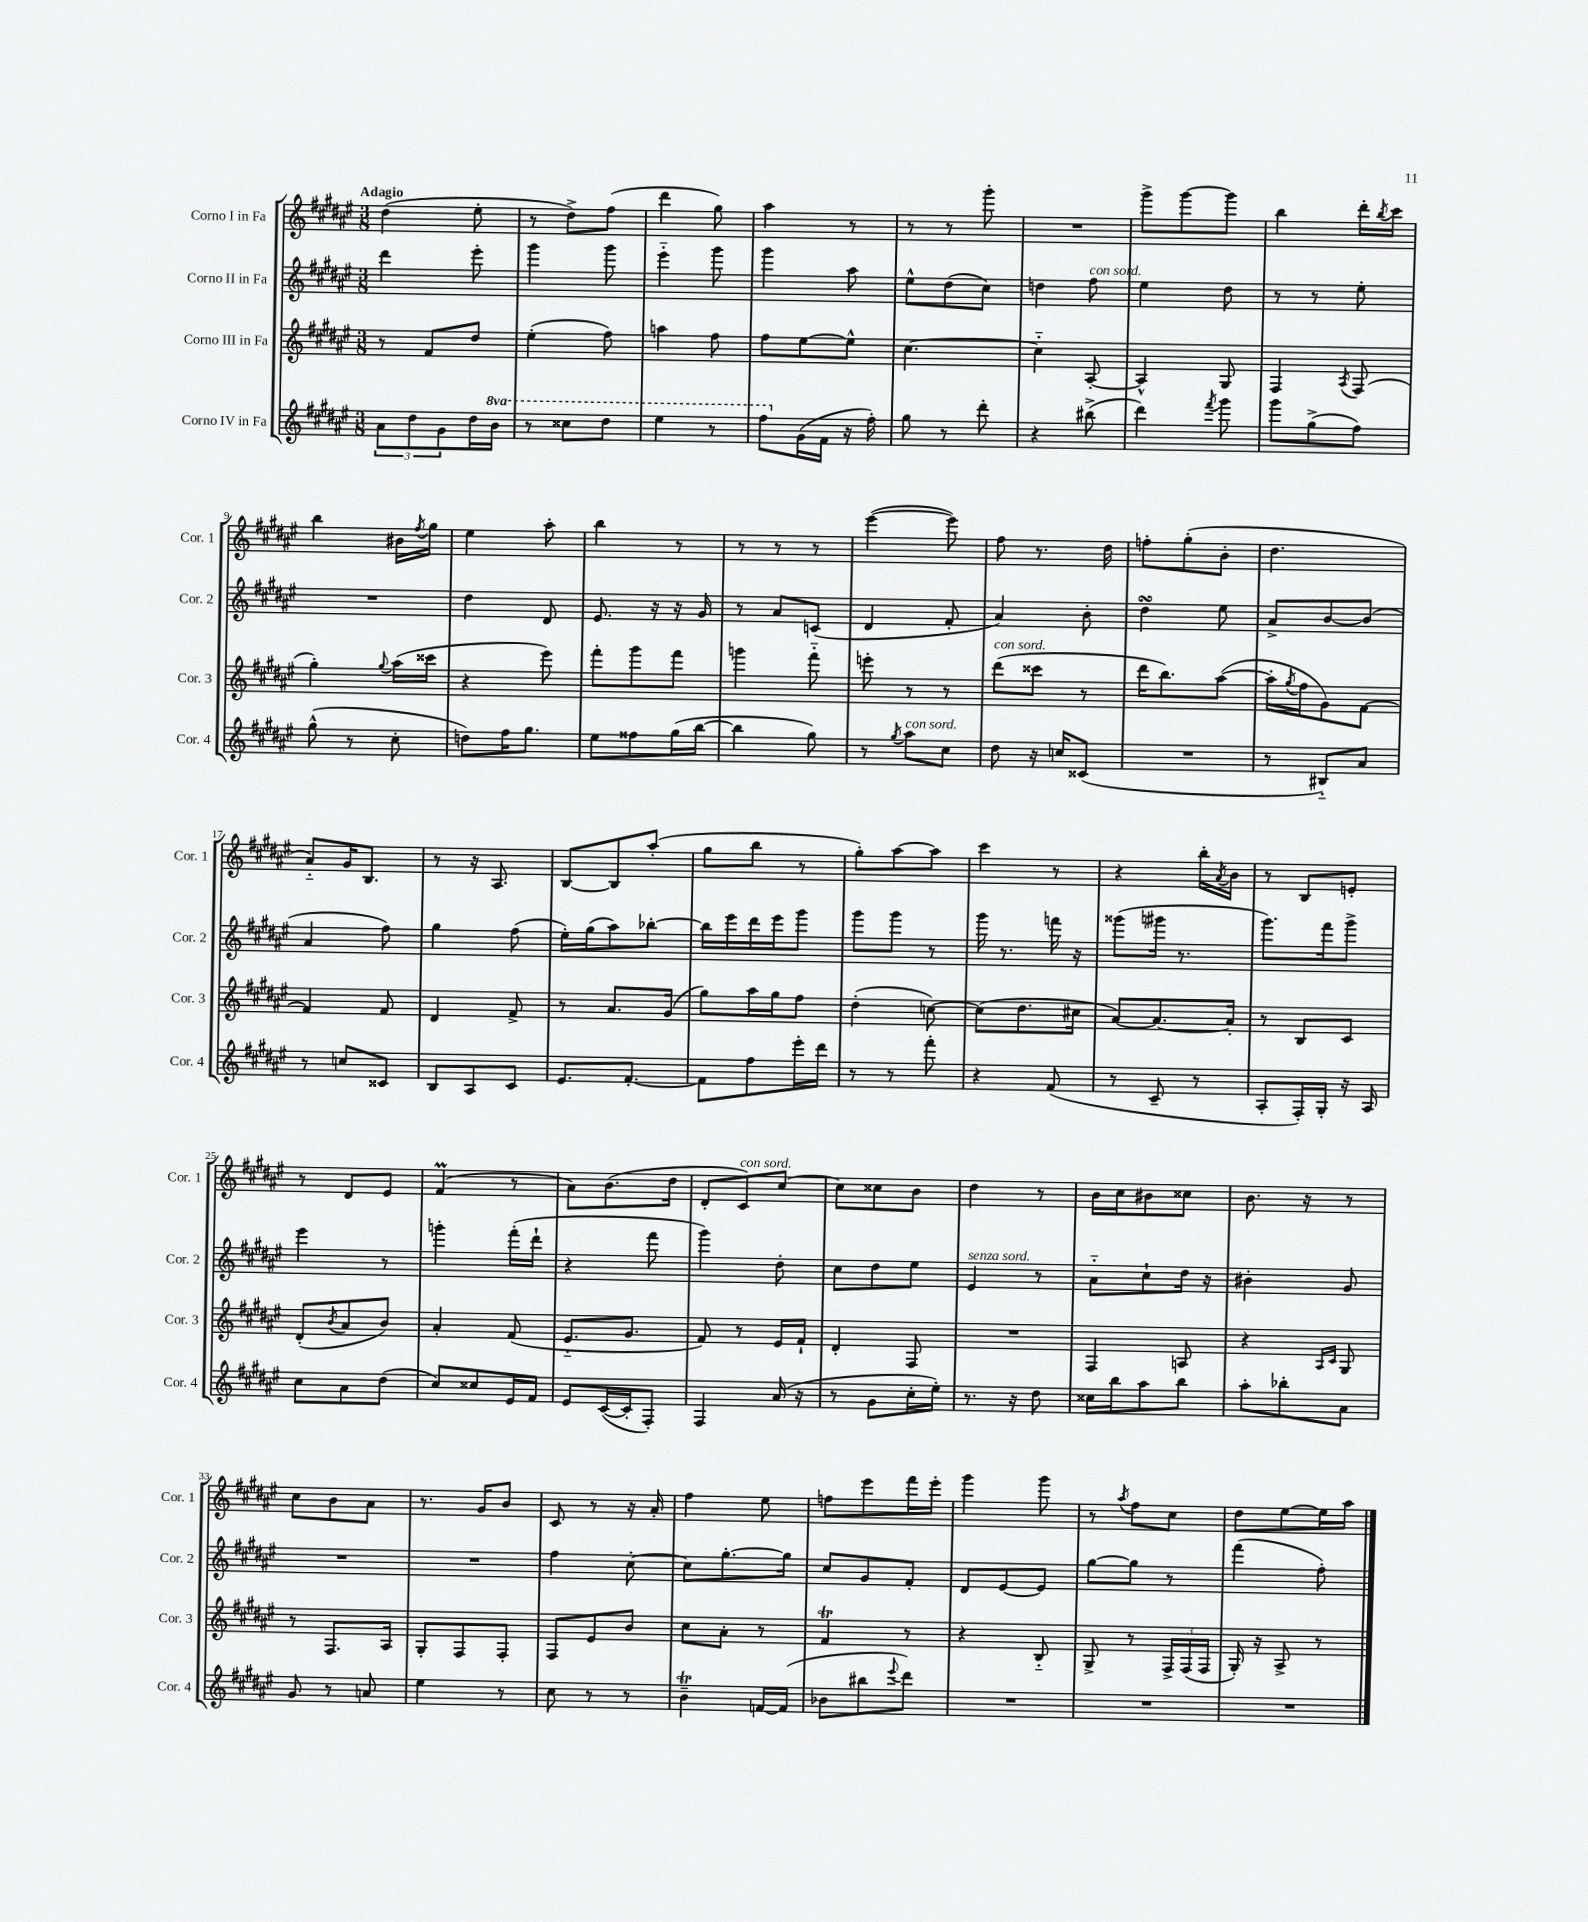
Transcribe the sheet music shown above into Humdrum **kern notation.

**kern	**kern	**kern	**kern
*part4	*part3	*part2	*part1
*staff4	*staff3	*staff2	*staff1
*I"Corno IV in Fa	*I"Corno III in Fa	*I"Corno II in Fa	*I"Corno I in Fa
*I'Cor. 4	*I'Cor. 3	*I'Cor. 2	*I'Cor. 1
*clefG2	*clefG2	*clefG2	*clefG2
*k[f#c#g#d#a#e#]	*k[f#c#g#d#a#e#]	*k[f#c#g#d#a#e#]	*k[f#c#g#d#a#e#]
*M3/8	*M3/8	*M3/8	*M3/8
=1	=1	=1	=1
!	!	!	!LO:TX:a:B:t=Adagio
12a#\L	8r	4ddd#\	(4dd#\
12dd#\	.	.	.
.	8f#/L	.	.
12g#\	.	.	.
16dd#\L	8dd#/J	8eee#'\	8ee#'\
*8va	*	*	*
16bb\JJ	.	.	.
=2	=2	=2	=2
8r	(4ee#'\	4ggg#\	8r
8ccc##X\L	.	.	8dd#^\L)
8ddd#\J	8ff#\)	8ggg#\	(8ff#\J
=3	=3	=3	=3
4eee#\	4aan\	4eee#\	4ddd#\
8r	8ff#\	8ggg#\	8gg#\)
=4	=4	=4	=4
8fff#\L	8ff#\L	4ggg#\	4aa#\
*X8va	*	*	*
(16g#\L	[8ee#\	.	.
16f#\JJ	.	.	.
16r	8ee#^^\J]	8aa#\	8r
16ff#'\)	.	.	.
=5	=5	=5	=5
8gg#\	[4.cc#\	8ee#^^\L	8r
8r	.	(8dd#\	8r
8ddd#'\	.	8cc#\J)	8ggg#'\
=6	=6	=6	=6
4r	4cc#\]	4ddn\	4.r
!	!	!LO:TX:a:i:t=con sord.	!
(8bb#X^\	[8A#'/	8ff#\	.
=7	=7	=7	=7
4ddd#\)	4A#^^/]	4ee#\	8ggg#^\L
.	.	.	[8ggg#\
8qfff#/	.	.	.
8ggg#\	8G#/	8dd#\	8ggg#\J]
=8	=8	=8	=8
8ggg#\L	4F#/	8r	4bb\
(8gg#^\	.	8r	.
.	8qA#/	.	.
8ff#\J)	(8F#/	8ee#'\	16ddd#'\LL
.	.	.	8qbb/
.	.	.	16ccc#\JJ
!!LO:LB:g=z
=9	=9	=9	=9
(8gg#^^\	4gg#'\)	4.r	4bb\
8r	.	.	.
.	8qqgg#/	.	.
8cc#'\	(16aa#\LL	.	16b#X\LL
.	.	.	8qff#/
.	16ccc##X\JJ	.	16gg#\JJ
=10	=10	=10	=10
8ddn\L)	4r	4dd#\	4ee#\
16ff#\K	.	.	.
8.gg#\J	.	.	.
.	8eee#\)	8d#/	8aa#'\
=11	=11	=11	=11
8ee#\L	8fff#'\L	8.e#/	4bb\
8ff##X\	8ggg#\	.	.
.	.	16r	.
(16gg#\L	8fff#\J	16r	8r
[16bb\JJ	.	16g#/	.
=12	=12	=12	=12
4bb\]	4gggn\	8r	8r
.	.	8a#/L	8r
8gg#\)	8fff#\	(8cn/J	8r
=13	=13	=13	=13
8r	8eeen'\	4d#/	([4eee#\
8qgg#/	.	.	.
!LO:TX:a:i:t=con sord.	!	!	!
8aa#\L	8r	.	.
8cc#\J	8r	8f#'/	8eee#\])
=14	=14	=14	=14
!	!LO:TX:a:i:t=con sord.	!	!
8dd#\	(8ddd#\L	4a#/)	8ff#\
16r	8ccc##X\J	.	8.r
16ccn/KL	.	.	.
(8c##X/J	8r	8b'\	.
.	.	.	16dd#\
=15	=15	=15	=15
4.r	16ddd#\KL	4dd#sSSS\	8ffn'\L
.	8.bb\)	.	.
.	.	.	(8gg#'\
.	([8aa#\J	8ee#\	8b'\J
=16	=16	=16	=16
8r	16aa#'\LL]	8a#^/L	4.dd#\
.	8qgg#/	.	.
.	16ff#\J	.	.
8B#X/L)	8g#\)	[8b/	.
8a#/J	[8f#\J	(8b/J]	.
!!LO:LB:g=z
=17	=17	=17	=17
8r	4f#/]	4a#/	8a#/L)
8ccn/L	.	.	16g#/K
.	.	.	8.B/J
8c##X/J	8f#/	8ff#\)	.
=18	=18	=18	=18
8B/L	4d#/	4gg#\	8r
8A#/	.	.	16r
.	.	.	8.A#/
8c#/J	8f#^/	(8ff#\	.
=19	=19	=19	=19
8.e#/L	8r	16ee#'\LL)	[8B/L
.	.	(16gg#\J	.
.	8.a#/L	8aa#\)	8B/]
[8.f#'/J	.	.	.
.	.	[8bb-X'\J	(8aa#'/J
.	(16g#/Jk	.	.
=20	=20	=20	=20
8f#\L]	8gg#\L)	16bb-\LL]	8gg#\L
.	.	16eee#\	.
8ff#\	16aa#\L	16ddd#\	8bb\J
.	16gg#\J	16eee#\J	.
16eee#'\L	8ff#\J	8ggg#\J	8r
16ddd#\JJ	.	.	.
=21	=21	=21	=21
8r	(4dd#'\	8ggg#\L	8gg#'\L)
8r	.	8ggg#\J	[8aa#\
8fff#'\	[8ccn\)	8r	8aa#\J]
=22	=22	=22	=22
4r	(8cc\L]	16ggg#\	4ccc#\
.	.	8.r	.
.	8.dd#\	.	.
(8f#/	.	16fffn\	8r
.	16cc#X\Jk	16r	.
=23	=23	=23	=23
8r	[8a#/L)	(8ggg##X\L	4r
8c#~/	8.a#/_	16ggg#X\Jk	.
.	.	8.r	.
8r	.	.	16bb'\LL
.	.	.	8qa#/
.	16a#'/Jk]	.	16b\JJ
=24	=24	=24	=24
8A#'/L	8r	8.ggg#\L)	8r
16F#'/L)	8B/L	.	8B/L
16G#'/JJ	.	16fff#\k	.
16r	8c#/J	8ggg#^\J	8en'/J
16A#/	.	.	.
!!LO:LB:g=z
=25	=25	=25	=25
8cc#\L	(8d#'/L	4eee#\	8r
.	8qb/	.	.
8a#\	8a#/	.	8d#/L
(8dd#\J	8b/J)	8r	8e#/J
=26	=26	=26	=26
8cc#/L)	4a#'/	4gggn'\	(4f#M/
8cc##X/	.	.	.
16e#/L	(8f#/	(16fff#'\LL	8r
16f#/JJ	.	16ddd#`\JJ	.
=27	=27	=27	=27
8e#/L	8.e#/L	4r	8a#\L)
([16c#/L	.	.	(8.b\
16c#'/J]	8.g#/J	.	.
8F#'/J)	.	8fff#\	.
.	.	.	16dd#\Jk
=28	=28	=28	=28
4F#/	8f#/)	4ggg#\)	8d#'/L
!	!	!	!LO:TX:a:i:t=con sord.
.	8r	.	8c#/)
(16a#/	16e#/LL	8dd#'\	[8cc#/J
16r	16f#`/JJ	.	.
=29	=29	=29	=29
8r	4d#'/	8cc#\L	8cc#\L]
8g#\L	.	8dd#\	8cc##X\
16cc#'\L	8F#/	8ee#\J	8b\J
16ee#'\JJ)	.	.	.
=30	=30	=30	=30
!	!	!LO:TX:a:i:t=senza sord.	!
8.r	4.r	4e#/	4dd#\
16r	.	.	.
8dd#\	.	8r	8r
=31	=31	=31	=31
16cc##X\LL	4F#/	8a#\L	16b\LL
16bb\J	.	.	16cc#\J
8aa#\	.	8cc#`\	8b#X\
8bb\J	8An/	16dd#\Jk	8cc##X\J
.	.	16r	.
=32	=32	=32	=32
8aa#'\L	4r	4b#X'\	8.b\
8bb-X'\	.	.	.
.	.	.	16r
.	16qqA#/LL	.	.
.	16qqc#/JJ	.	.
8a#\J	8G#/	8g#/	8r
!!LO:LB:g=z
=33	=33	=33	=33
8g#/	8r	4.r	8cc#\L
8r	8.F#/L	.	8b\
8an/	.	.	8a#\J
.	16A#/Jk	.	.
=34	=34	=34	=34
4ee#\	8G#'/L	4.r	8.r
.	8F#/	.	.
.	.	.	16g#/KL
8r	8F#'/J	.	8b/J
=35	=35	=35	=35
8cc#\	8F#/L	4ff#\	8c#/
8r	8e#/	.	8r
8r	8b/J	[8cc#'\	16r
.	.	.	16a#'/
=36	=36	=36	=36
4bT~\	8cc#\L	8cc#\L]	4ff#\
.	8a#'\J	[8.gg#'\	.
[16fn/LL	8r	.	8ee#\
(16f/JJ]	.	16gg#\Jk]	.
=37	=37	=37	=37
8b-X\L	4f#T/	8cc#/L	8ffn\L
8bb#X\	.	8g#/	8eee#\
8qqeee#/	.	.	.
8ddd#\J)	8r	8f#'/J	16fff#\L
.	.	.	16eee#'\JJ
=38	=38	=38	=38
4.r	4r	8d#/L	4ggg#\
.	.	[8e#/	.
.	8B/	8e#/J]	8ggg#\
=39	=39	=39	=39
4.r	8G#^/	[8gg#\L	8r
.	.	.	8qaa#/
.	8r	8gg#\J]	8ff#\L
.	24F#^/LL	8r	8cc#\J
.	(24F#/	.	.
.	24F#/JJ	.	.
=40	=40	=40	=40
4.r	16G#'/)	(4fff#\	8dd#\L
.	16r	.	.
.	8A#^/	.	[8ee#\
.	8r	8ff#'\)	16ee#\L]
.	.	.	16aa#\JJ
==	==	==	==
*-	*-	*-	*-
